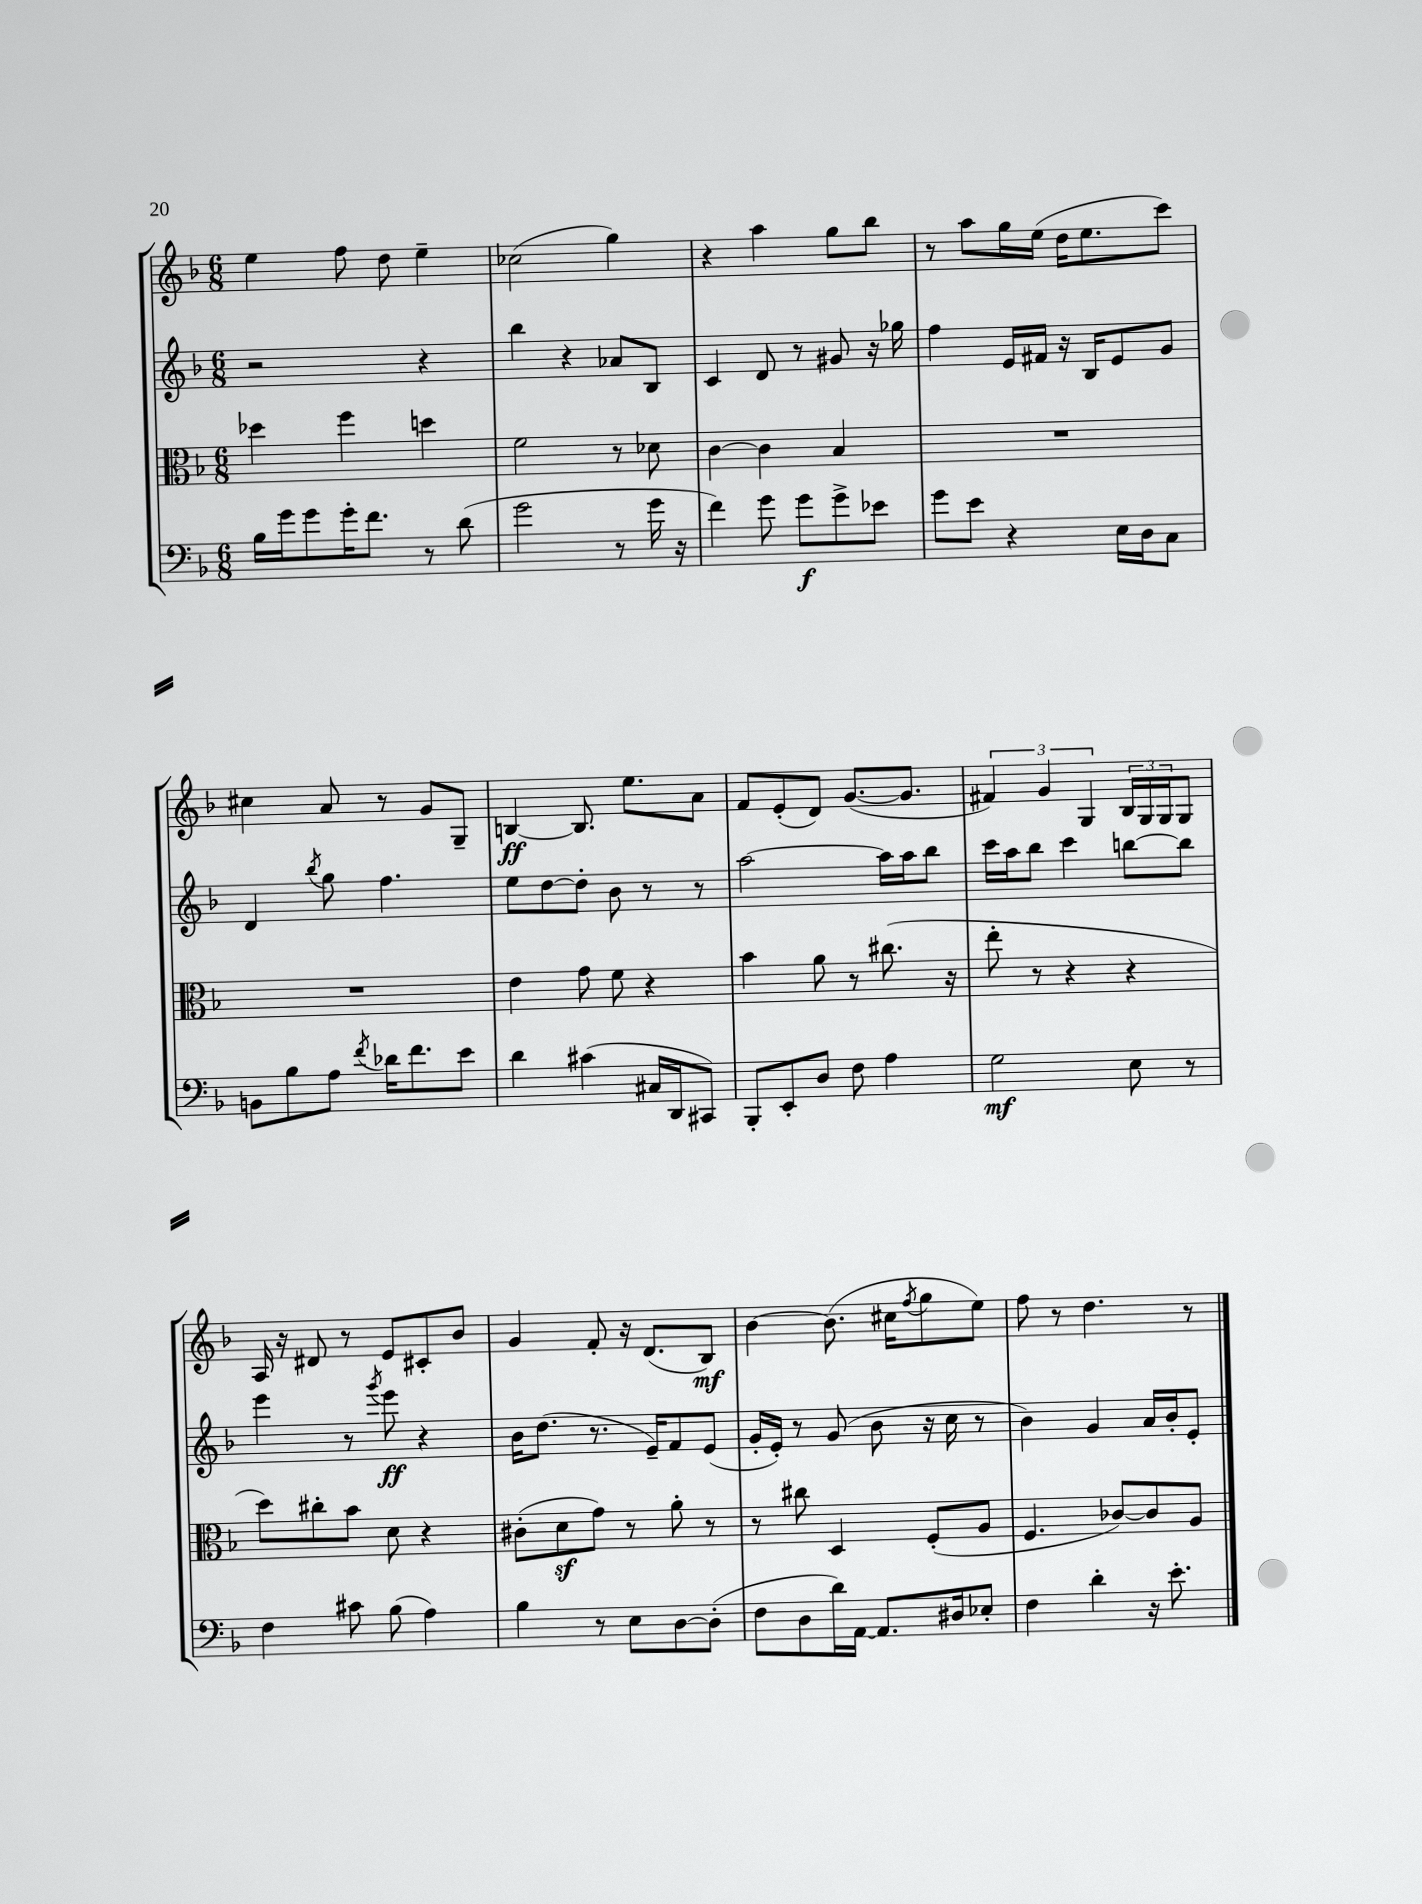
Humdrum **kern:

**kern	**kern	**kern	**kern
*staff4	*staff3	*staff2	*staff1
*clefF4	*clefC3	*clefG2	*clefG2
*k[b-]	*k[b-]	*k[b-]	*k[b-]
*M6/8	*M6/8	*M6/8	*M6/8
16B-	4dd-	2r	4ee
16g	.	.	.
8g	.	.	.
16g'	4ff	.	8ff
8.f	.	.	.
.	.	.	8dd
8r	4dd	4r	4ee~
(8d	.	.	.
=	=	=	=
2g	2f	4bb-	(2cc-
.	.	4r	.
8r	8r	8a-	4gg)
16g	8d-	8B-	.
16r	.	.	.
=	=	=	=
4f)	[4c	4c	4r
8g	4c]	8d	4aa
8g	.	8r	.
8g^	4B-	8g#	8gg
8e-	.	16r	8bb-
.	.	16gg-	.
=	=	=	=
8g	2.r	4ff	8r
8e	.	.	8aa
4r	.	16e	16gg
.	.	16f#	(16ee
.	.	16r	16dd
.	.	16B-	8.ee
16E	.	8e	.
16D	.	.	.
8C	.	8g	8ccc)
=	=	=	=
8BB	2.r	4d	4cc#
8B-	.	.	.
.	.	8qbb-	.
8A	.	8gg	8a
8qf	.	.	.
16d-	.	4.ff	8r
8.f	.	.	.
.	.	.	8g
8e	.	.	8G~
=	=	=	=
4d	4e	8ee	[4B
.	.	[8dd	.
(4c#	8g	8dd']	8.B]
.	8f	8b-	.
.	.	.	8.ee
16C#	4r	8r	.
16DD	.	.	.
8CC#)	.	8r	8a
=	=	=	=
8BBB-'	4b-	[2aa	8f
8EE'	.	.	(8e'
8D	8a	.	8d)
8F	8r	.	([8.g
4A	(8.cc#	16aa]	.
.	.	16aa	8.g]
.	.	8bb-	.
.	16r	.	.
=	=	=	=
2G	8ee'	16ccc	6f#)
.	.	16aa	.
.	8r	8bb-	.
.	.	.	6g
.	4r	4ccc	.
.	.	.	6G
8E	4r	[8bb	24B-
.	.	.	24G
.	.	.	24G
8r	.	8bb]	8G
=	=	=	=
4F	8dd)	4eee	16A
.	.	.	16r
.	8cc#'	.	8d#
8c#	8b-	8r	8r
.	.	8qggg	.
(8B-	8d	8eee	8e
4A)	4r	4r	8c#'
.	.	.	8b-
=	=	=	=
4B-	(8c#'	16b-	4g
.	.	(8.dd	.
.	8d	.	.
8r	8g)	8.r	8f'
8E	8r	.	16r
.	.	16e~)	(8.d
[8D	8a'	8f	.
(8D']	8r	(8e	8B-)
=	=	=	=
8F	8r	16g'	[4b-
.	.	16e')	.
8D	8cc#	8r	.
16d)	4D	(8g	(8.b-]
[16AA	.	.	.
8.AA]	.	8b-	.
.	.	.	16cc#
.	.	.	8qff
.	(8F'	16r	8gg
16D#	.	16cc	.
8E-'	8A	8r	8ee)
=	=	=	=
4F	4.F	4b-)	8ff
.	.	.	8r
4d'	.	4g	4.dd
.	[8c-)	.	.
16r	8c-]	16a	.
8.e'	.	16b-'	.
.	8A	8e'	8r
==	==	==	==
*-	*-	*-	*-
